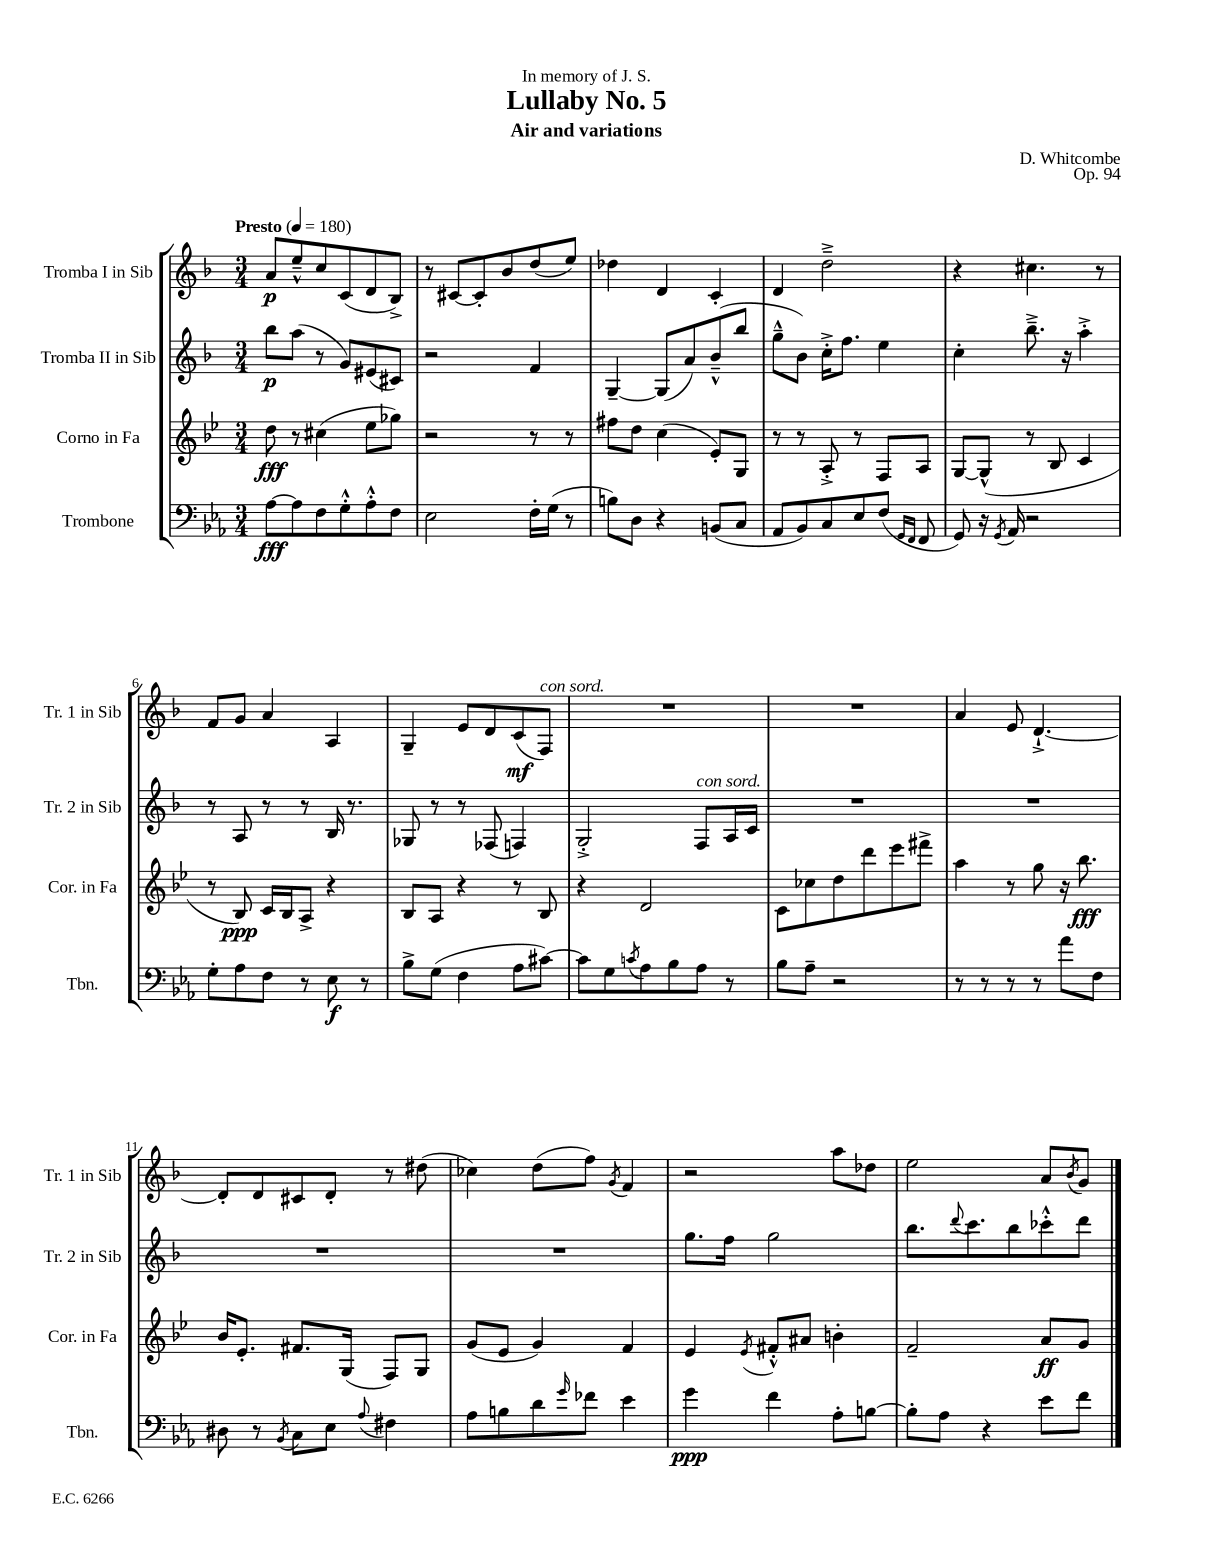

**kern	**kern	**kern	**kern
*staff4	*staff3	*staff2	*staff1
*clefF4	*clefG2	*clefG2	*clefG2
*k[b-e-a-]	*k[b-e-]	*k[b-]	*k[b-]
*M3/4	*M3/4	*M3/4	*M3/4
*MM180	*MM180	*MM180	*MM180
[8A-\L	8dd\	8bb-\L	8a/L
8A-\]	8r	(8aa\J	8ee~^^/
8F\	(4cc#\	8r	8cc/
8G'^^\	.	8g/L)	(8c/
8A-'^^\	8ee-\L	(8e#/	8d/
8F\J	8gg-\J)	8c#/J)	8B-^/J)
=	=	=	=
2E-\	2r	2r	8r
.	.	.	[8c#/L
.	.	.	8c#'/]
.	.	.	8b-/
16F'\LL	8r	4f/	(8dd/
(16G\JJ	.	.	.
8r	8r	.	8ee/J)
=	=	=	=
8B\L)	8ff#\L	[4G~/	4dd-\
8D\J	8dd\J	.	.
4r	(4cc\	(8G/]L	4d/
.	.	8a/)	.
(8BB/L	8e-'/L)	(8b-~^^/	4c'/
8C/J	8G/J	8bb-/J	.
=	=	=	=
8AA-/L	8r	8gg~^^\L	4d/
8BB-/)	8r	8b-\J)	.
8C/	8A'^/	16cc'^\LK	2dd~^\
.	.	8.ff\J	.
8E-/	8r	.	.
(8F/J	8F/L	4ee\	.
16qqGG/LL	.	.	.
16qqFF/JJ	.	.	.
8FF/	8A/J	.	.
=	=	=	=
8GG/)	[8G/L	4cc'\	4r
16r	(8G^^/]J	.	.
8qGG/	.	.	.
16AA-/	.	.	.
2r	8r	8.bb-~^\	4.cc#\
.	8B-/	.	.
.	.	16r	.
.	4c/	4aa'^\	.
.	.	.	8r
=	=	=	=
8G'\L	8r	8r	8f/L
8A-\	8B-/)	8A/	8g/J
8F\J	16c/LL	8r	4a/
.	16B-/J	.	.
8r	8A^/J	8r	.
8E-\	4r	16B-/	4A/
.	.	8.r	.
8r	.	.	.
=	=	=	=
8B-^\L	8B-/L	8G-/	4G~/
(8G\J	8A/J	8r	.
4F\	4r	8r	8e/L
.	.	(8F-/	8d/
8A-\L	8r	4F/)	(8c/
[8c#\J)	8B-/	.	8F/J)
=	=	=	=
8c#\]L	4r	2G'^/	2.r
8G\	.	.	.
8qc/	.	.	.
8A-\	2d/	.	.
8B-\	.	.	.
8A-\J	.	8F/L	.
8r	.	16A/L	.
.	.	16c/JJ	.
=	=	=	=
8B-\L	8c\L	2.r	2.r
8A-~\J	8cc-\	.	.
2r	8dd\	.	.
.	8ddd\	.	.
.	8eee-\	.	.
.	8fff#^\J	.	.
=	=	=	=
8r	4aa\	2.r	4a/
8r	.	.	.
8r	8r	.	8e/
8r	8gg\	.	[4.d`^/
8a-\L	16r	.	.
.	8.bb-\	.	.
8F\J	.	.	.
=	=	=	=
8D#\	16b-/LK	2.r	8d'/]L
.	8.e-'/J	.	.
8r	.	.	8d/
8qBB-/	.	.	.
8C\L	8.f#/L	.	8c#/
8E-\J	.	.	8d'/J
.	(16G/Jk	.	.
8qqA-/	.	.	.
4F#\	8F/L)	.	8r
.	8G/J	.	(8dd#\
=	=	=	=
8A-\L	(8g/L	2.r	4cc-\)
8B\	8e-/J	.	.
8d\	4g/)	.	(8dd\L
16qqg/	.	.	.
8f-\J	.	.	8ff\J)
.	.	.	8qg/
4e-\	4f/	.	4f/
=	=	=	=
4g\	4e-/	8.gg\L	2r
.	.	16ff\Jk	.
.	8qe-/	.	.
4f\	8f#'^^/L	2gg\	.
.	8a#/J	.	.
8A-'\L	4b'\	.	8aa\L
[8B\J	.	.	8dd-\J
=	=	=	=
8B'\]L	2f~/	8.bb-\L	2ee\
8A-\J	.	.	.
.	.	8qqddd/	.
.	.	8.ccc\	.
4r	.	.	.
.	.	8bb-\	.
8e-\L	8a/L	8ccc-'^^\	8a/L
.	.	.	8qb-/
8f\J	8g/J	8ddd\J	8g/J
==	==	==	==
*-	*-	*-	*-
